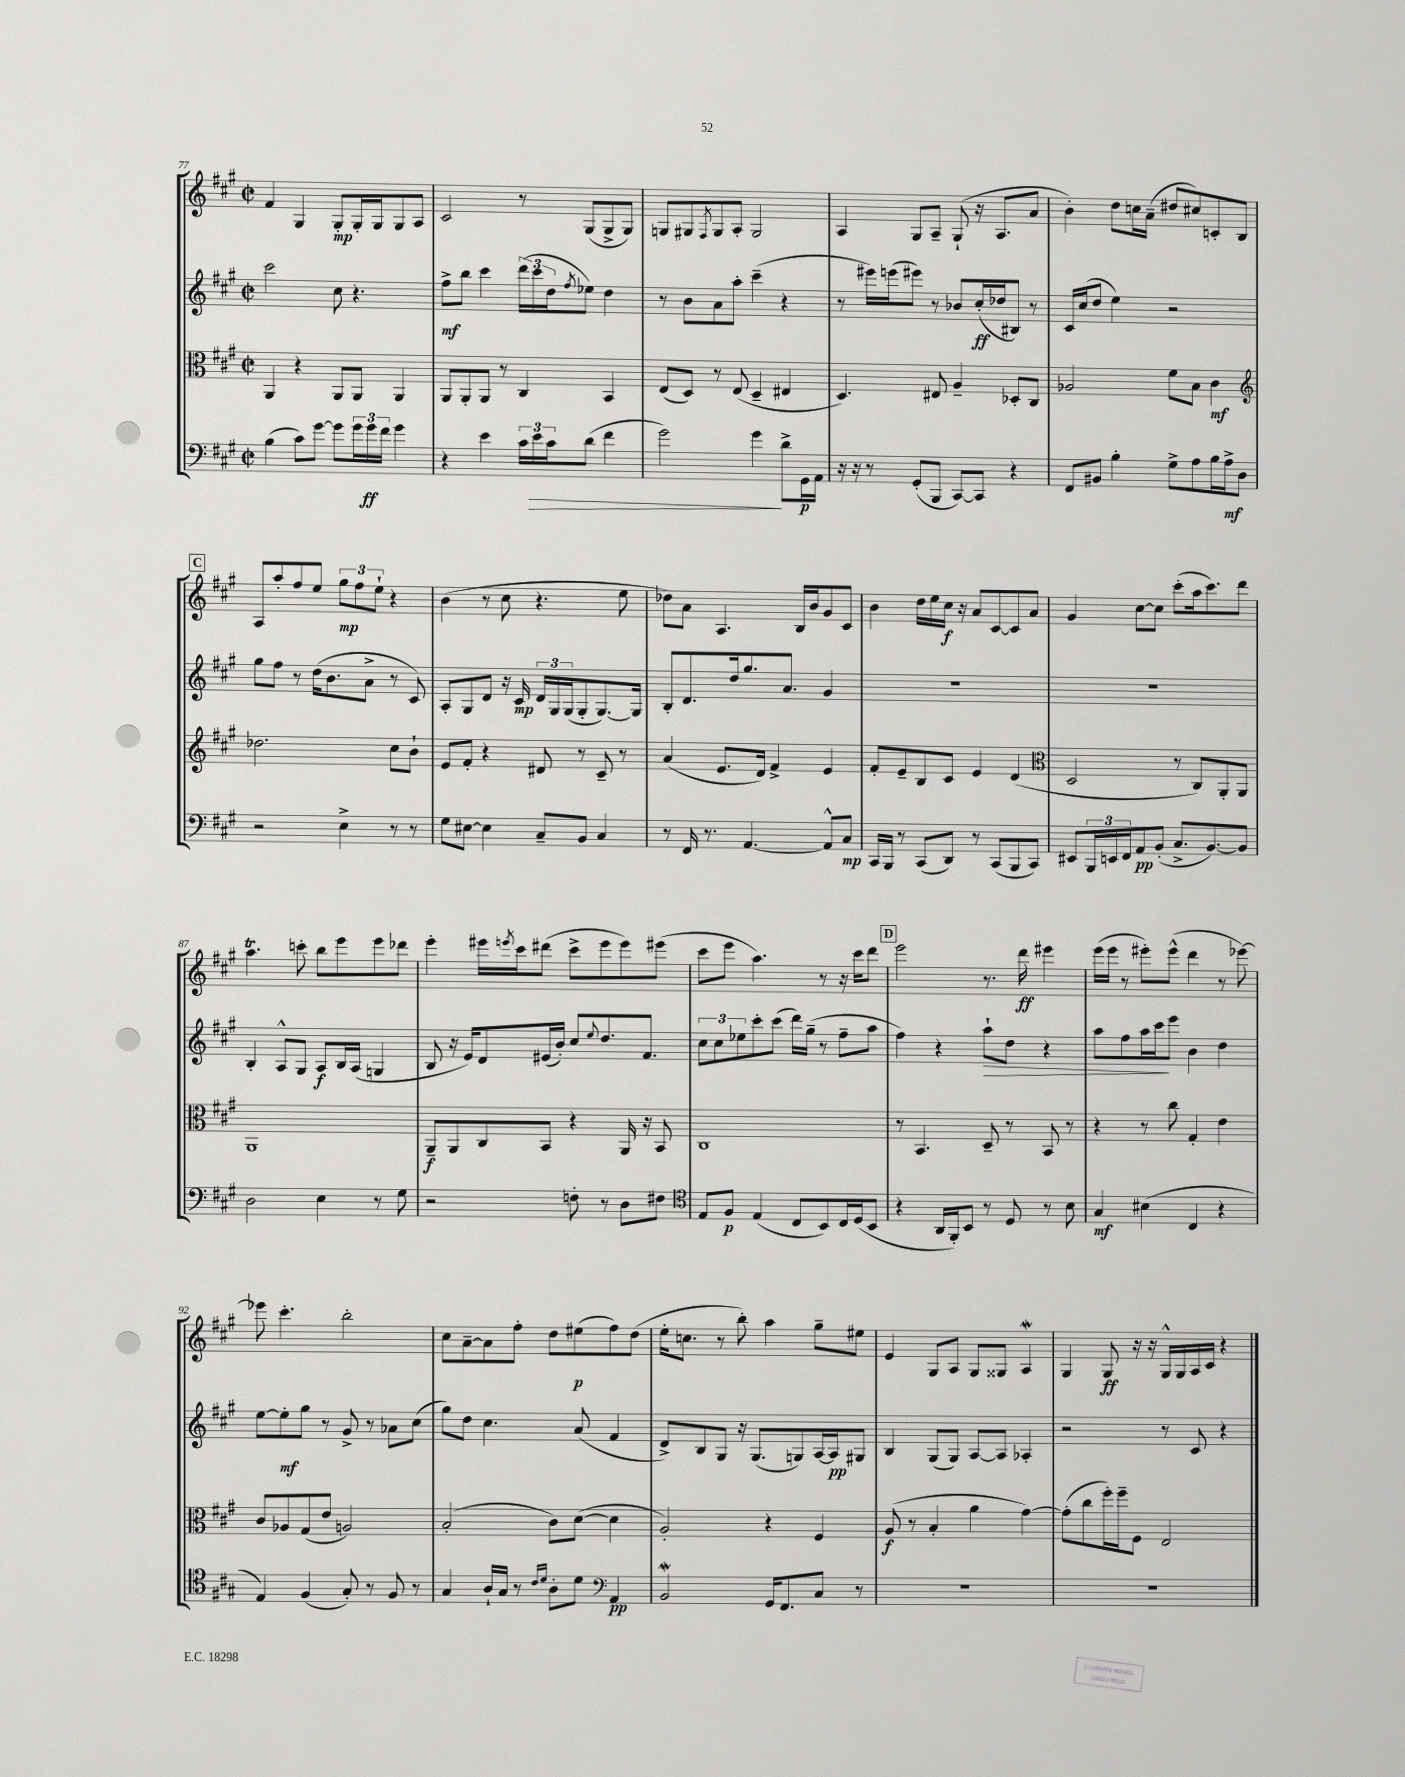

**kern	**kern	**kern	**kern
*staff4	*staff3	*staff2	*staff1
*clefF4	*clefC3	*clefG2	*clefG2
*k[f#c#g#]	*k[f#c#g#]	*k[f#c#g#]	*k[f#c#g#]
*M2/2	*M2/2	*M2/2	*M2/2
*met(c|)	*met(c|)	*met(c|)	*met(c|)
(4B	4AA	2ccc#	4f#
8c#)	4r	.	4G#
[8g#	.	.	.
8g#]	8AA	8cc#	8G#'
24g#	8AA	4.r	16G#'
24g#	.	.	.
.	.	.	16G#
24f#	.	.	.
4g#	4AA	.	8G#
.	.	.	8A
=	=	=	=
4r	8AA	8ff#^	2c#
.	8AA'	8bb	.
4e	8AA	4ccc#	.
.	8r	.	.
24c#	4C#	(24ddd	8r
24e	.	24ccc#	.
24c#	.	24dd	.
.	.	8qff#	.
(8d	.	8ee-)	(8G#
4f#	4BB	4dd	8G#^
.	.	.	8G#)
=	=	=	=
2g#)	(8E	8r	8G
.	8D)	8b	8G#
.	.	.	8qF#
.	8r	8a	8G#
.	(8E	8aa'	8A'
4g#	4D~	(4ccc#~	2G#
8d^	4E#	4r	.
16GG#	.	.	.
16AA	.	.	.
=	=	=	=
16r	4.D)	8r	4A
16r	.	.	.
8r	.	16eee#)	.
.	.	(16eee	.
(8GG#'	.	8eee#)	8G#
8BBB	8E#	8r	8A~
[8CC#)	4A~	8b-	(8G#`
8CC#]	.	(16cc#'	16r
.	.	16dd-	8.A
4r	8D-'	8B#)	.
.	8C#	8r	8a
=	=	=	=
8FF#	2A-	16c#	4b')
.	.	(16cc#	.
8BB#	.	8dd	.
4B'	.	4ee)	8dd
.	.	.	16cc
.	.	.	(16a~
8G#^	8f#	2r	8dd#
8A	8B	.	8cc#)
16B	4c#	.	8c'
16A^	.	.	.
8D	.	.	8B
=	=	=	=
*	*clefG2	*	*
2r	2.dd-	8gg#	8A
.	.	8ff#	8aa'
.	.	8r	8ff#
.	.	(16dd	8ee
.	.	8.b	.
4E^	.	.	12gg#
.	.	.	12ff#
.	.	8a^	.
.	.	.	12ee`
8r	8cc#	8r	4r
8r	8b`	8c#)	.
=	=	=	=
8G#	8e	8A'	(4b
[8E#	8f#'	8G#	.
4E#]	4r	8d	8r
.	.	16r	8cc#
.	.	16c#	.
8C#~	8d#	24d	4.r
.	.	24G#	.
.	.	(24G#	.
8BB	8r	8G#'	.
4C#	8c#~	[8.G#)	.
.	8r	.	8ee
.	.	16G#]	.
=	=	=	=
8r	(4a	8B'	8dd-)
16FF#	.	8.d	8a
8.r	.	.	.
.	8.e	.	4.A
.	.	16dd	.
[4.AA	.	8.gg#	.
.	16d)	.	.
.	4f#^	.	.
.	.	8.a	.
.	.	.	16B
.	.	.	16b
8AA^^]	4e	4g#	8g#
8C#	.	.	8c#
=	=	=	=
16CC#	8f#'	1r	4b
16BBB	.	.	.
8r	8e~	.	.
(8CC#	8B	.	16dd
.	.	.	16ee
8DD)	8c#	.	16cc#
.	.	.	16r
8r	4e	.	8a
(8CC#	.	.	[8c#
8BBB	(4d	.	8c#]
8CC#)	.	.	8a
=	=	=	=
*	*clefC3	*	*
8EE#	2D	1r	4g#
24BBB	.	.	.
24EE	.	.	.
24FF#	.	.	.
8AA	.	.	[8cc#
(8BB'	.	.	8cc#]
8.C#^	8r	.	(8ccc#'
.	8C#)	.	16aa
[8.BB)	.	.	8.ccc#)
.	8AA'	.	.
8BB]	8AA	.	8ddd
=	=	=	=
2D	1AA	4B'	4.aa
.	.	8A^^	.
.	.	8G#	8ccc'
4E	.	8A	8bb
.	.	16B	8eee
.	.	(16A	.
8r	.	4G	8eee
8G#	.	.	8ddd-
=	=	=	=
2r	8AA~	8B	4eee'
.	8AA	16r	.
.	.	16e)	.
.	8C#	8d	16eee#
.	.	.	8qeee
.	.	.	16ccc#
.	8BB	(16e#	(8ddd#
.	.	16b')	.
8F'	4r	8cc#	8ccc#^
.	.	8qqee	.
8r	.	8.dd	8eee
8D	16AA	.	8eee)
.	16r	8.f#	.
8F#	8BB	.	(8eee#
=	=	=	=
*clefC4	*	*	*
8E	1C#	12cc#	8ccc#
.	.	12cc#	.
8F#	.	.	8eee
.	.	12ee-	.
(4E	.	8ccc#'	4.aa)
.	.	(8ccc#	.
8C#	.	16ddd)	.
.	.	(16gg#~	.
8BB)	.	8r	8r
16C#	.	8ff#~	16r
(16D	.	.	16ccc#
8BB	.	8aa	8ddd
=	=	=	=
4r	8r	4ff#)	2eee
.	4.BB	.	.
16AA	.	4r	.
16FF#')	.	.	.
8BB	.	.	.
8r	8D~	8aa`	8.r
8D	8r	8dd	.
.	.	.	16ddd
8r	8BB	4r	4eee#
8B	8r	.	.
=	=	=	=
4G#	4r	8aa	(16eee
.	.	.	16eee
.	.	8ff#	8r
(4B#	8r	16aa	8eee#')
.	.	16ccc#	.
.	8cc#	8eee	(8eee#^^
4C#	4G#'	4b	4ddd
4r	4e	4dd	8r
.	.	.	[8eee-)
=	=	=	=
4E)	8c#	[8ee	8eee-]
.	8A-	8ee']	4.ccc#'
(4F#	(8G#	8gg#	.
.	8e	8r	.
8G#')	2A)	8g#^	2bb'
8r	.	8r	.
8F#	.	8a-	.
8r	.	(8cc#	.
=	=	=	=
4G#	(2B'	8gg#)	8cc#
.	.	8dd	[8a~
16A`	.	4.cc#	8a]
16G#	.	.	.
8r	.	.	8ff#'
16qqc#	.	.	.
16qqd	.	.	.
8A'	8c#)	.	8dd
8d	([8d	(8a	(8ee#
*clefF4	*	*	*
4AA	4d]	4f#	8ff#)
.	.	.	(8dd
=	=	=	=
2BB	2A')	8d^)	16ee'
.	.	.	8.cc
.	.	8B	.
.	.	8G#	8r
.	.	16r	8bb')
.	.	(8.G#	.
16GG#	4r	.	4aa
8.FF#	.	.	.
.	.	8G)	.
8C#	4F#	[16A	8gg#~
.	.	16A]	.
8r	.	8G#	8ee#
=	=	=	=
1r	(8A	4B	4e
.	8r	.	.
.	4B'	(8G#	8G#
.	.	8G#)	8A
.	4a	[8A	8G#
.	.	8A]	8G##
.	[4g#)	4A-'	4A
=	=	=	=
1r	(8g#']	2r	4G#
.	8cc#	.	.
.	16ff#')	.	8G#
.	16ff#~	.	.
.	8F#	.	16r
.	.	.	16r
.	2E	8r	16G#^^
.	.	.	16G#
.	.	8c#	16A
.	.	.	16c#
.	.	4r	4r
==	==	==	==
*-	*-	*-	*-
